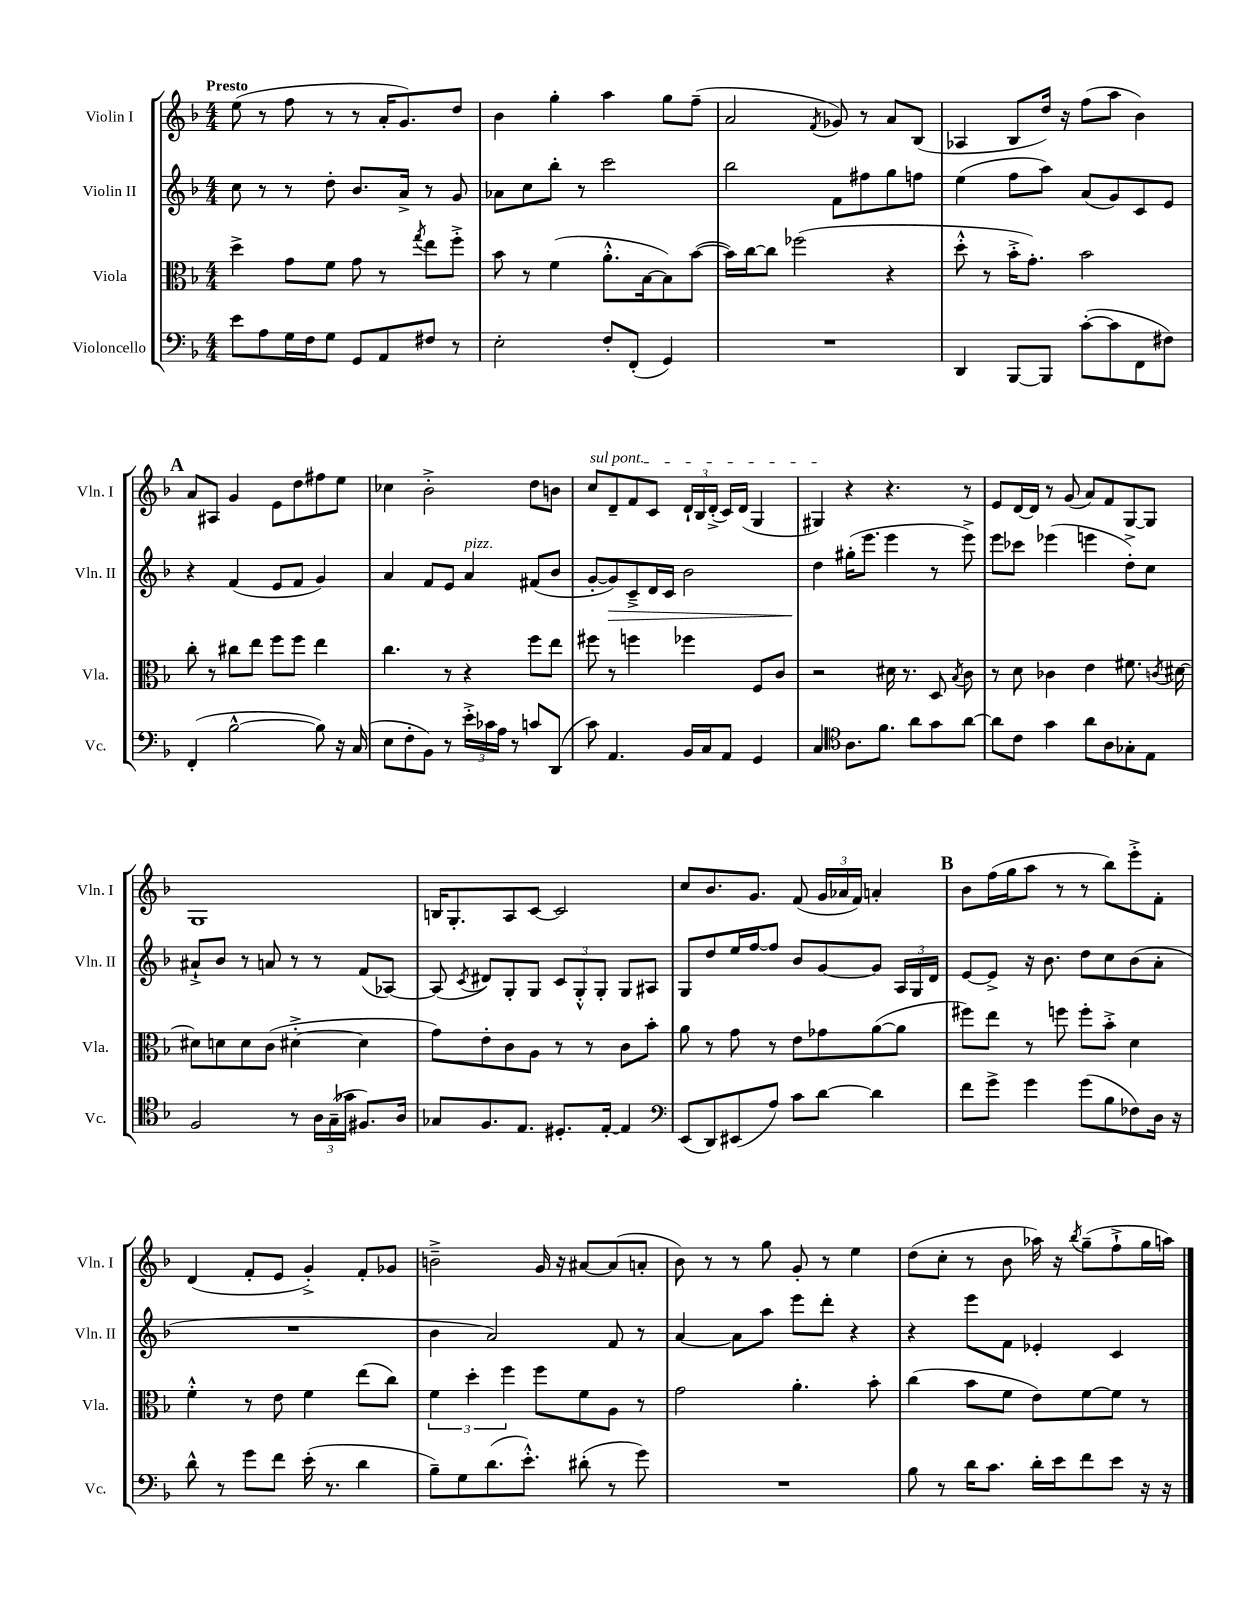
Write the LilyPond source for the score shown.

<<
\new StaffGroup <<
\new Staff = "s0" \with { instrumentName = "Violin I" shortInstrumentName = "Vln. I" } {
    \clef treble \key f \major \numericTimeSignature \time 4/4 \tempo "Presto"
    \autoBeamOff e''8( r8 f''8 r8 r8 a'16[-. g'8.) d''8] |
    bes'4 g''4-. a''4 g''8[ f''8]--( |
    a'2 \acciaccatura { f'8 } ges'8) r8 a'8[ bes8]( |
    aes4 bes8[ d''16]) r16 f''8[( a''8] bes'4) |
    \mark \markup { \bold "A" } a'8[ ais8] g'4 e'8[ d''8 fis''8 e''8] |
    ces''4 bes'2-.-> d''8[ b'8] |
    \once \override TextSpanner.bound-details.left.text = \markup { \italic "sul pont." } c''8[\startTextSpan d'8-- f'8 c'8] \tuplet 3/2 { d'16[-! bes16 d'16]-.->( } c'16[) d'16]( g4 |
    gis4\stopTextSpan) r4 r4. r8 |
    e'8[ d'16~ d'16] r8 g'8( a'8[) f'8 g8~ g8] |
    g1 |
    b16[ g8.-. a8 c'8]~ c'2 |
    c''8[ bes'8. g'8.] f'8( \tuplet 3/2 { g'16[ aes'16 f'16]) } a'4-. |
    \mark \markup { \bold "B" } bes'8[ f''16( g''16 a''8] r8 r8 bes''8[) e'''8-.-> f'8]-. |
    d'4( f'8[-. e'8] g'4-.->) f'8[-. ges'8] |
    b'2---> g'16 r16 ais'8[~ ais'8( a'8]-. |
    bes'8) r8 r8 g''8 g'8-. r8 e''4 |
    d''8[( c''8]-. r8 bes'8 aes''16) r16 \acciaccatura { bes''8 } g''8[--( f''8-!-> g''16 a''16]) \bar "|." |
}
\new Staff = "s1" \with { instrumentName = "Violin II" shortInstrumentName = "Vln. II" } {
    \clef treble \key f \major \numericTimeSignature \time 4/4
    \autoBeamOff c''8 r8 r8 d''8-. bes'8.[ a'16]-> r8 g'8 |
    aes'8[ c''8 bes''8]-. r8 c'''2 |
    bes''2 f'8[ fis''8 g''8 f''8] |
    e''4( f''8[ a''8]) a'8[( g'8) c'8 e'8] |
    \mark \markup { \bold "A" } r4 f'4( e'8[ f'8] g'4) |
    a'4 f'8[ e'8] a'4^\markup { \italic "pizz." } fis'8[( bes'8] |
    g'8[~-. g'8\>) c'8---> d'16 c'16] bes'2 |
    d''4\! gis''16[-.( e'''8.] e'''4 r8 e'''8->) |
    e'''8[ ces'''8] ees'''4( e'''4 d''8[-.->) c''8] |
    ais'8[-!-> bes'8] r8 a'8 r8 r8 f'8[( aes8]~) |
    aes8( \acciaccatura { c'8 } dis'8[) g8-. g8] \tuplet 3/2 { c'8[ g8-.-^ g8]-. } g8[ ais8] |
    g8[ d''8 e''16 f''16~ f''8] bes'8[ g'8~ g'8] \tuplet 3/2 { a16[ g16 d'16] } |
    \mark \markup { \bold "B" } e'8[~ e'8]-> r16 bes'8. d''8[ c''8 bes'8( a'8]-. |
    R1 |
    bes'4 a'2) f'8 r8 |
    a'4~ a'8[ a''8] e'''8[ d'''8]-. r4 |
    r4 e'''8[ f'8] ees'4-. c'4 \bar "|." |
}
\new Staff = "s2" \with { instrumentName = "Viola" shortInstrumentName = "Vla." } {
    \clef alto \key f \major \numericTimeSignature \time 4/4
    \autoBeamOff d''4-> g'8[ f'8] g'8 r8 \acciaccatura { g''8 } e''8[ f''8]-.-> |
    bes'8 r8 f'4( a'8.[-.-^ bes16~ bes8) bes'8]~( |
    bes'16[) c''16~ c''8] fes''2( r4 |
    d''8-.-^ r8 bes'16[-.-> g'8.]-.) bes'2 |
    \mark \markup { \bold "A" } c''8-. r8 cis''8[ e''8] f''8[ f''8] e''4 |
    c''4. r8 r4 f''8[ e''8] |
    fis''8 r8 f''4 fes''4 f8[ c'8] |
    r2 dis'16 r8. d8 \acciaccatura { bes8 } c'8 |
    r8 d'8 ces'4 e'4 fis'8. \acciaccatura { c'8 } dis'16~ |
    dis'8[ d'8 d'8 c'8]( dis'4~-.-> dis'4 |
    g'8[) e'8-. c'8 a8] r8 r8 c'8[ bes'8]-. |
    a'8 r8 g'8 r8 e'8[ ges'8 a'8~( a'8] |
    \mark \markup { \bold "B" } fis''8[) e''8] r8 f''8 f''8[-. bes'8]-.-> d'4 |
    f'4-.-^ r8 e'8 f'4 e''8[( c''8]) |
    \tuplet 3/2 { f'4 d''4-. f''4 } f''8[ f'8 a8] r8 |
    g'2 a'4.-. bes'8-. |
    c''4( bes'8[ f'8] e'8[) f'8~ f'8] r8 \bar "|." |
}
\new Staff = "s3" \with { instrumentName = "Violoncello" shortInstrumentName = "Vc." } {
    \clef bass \key f \major \numericTimeSignature \time 4/4
    \autoBeamOff e'8[ a8 g16 f16 g8] g,8[ a,8 fis8] r8 |
    e2-. f8[-. f,8]-.( g,4) |
    R1 |
    d,4 bes,,8[~ bes,,8] c'8[~-.( c'8 f,8 fis8]) |
    \mark \markup { \bold "A" } f,4-.( bes2~-^ bes8) r16 c16( |
    e8[ f8-. bes,8]) r8 \tuplet 3/2 { e'16[-.-> ces'16 a16] } r8 c'8[ d,8]( |
    c'8) a,4. bes,16[ c16 a,8] g,4 |
    c4 \clef tenor a8.[ f'8.] a'8[ g'8 a'8]~ |
    a'8[ c'8] g'4 a'8[ a8 ges8-. e8] |
    f2 r8 \tuplet 3/2 { a16[ g16--( ges'16] } fis8.[) a16] |
    ges8[ f8. e8.] dis8.[-. e16]~-. e4 |
    \clef bass e,8[( d,8) eis,8( a8]) c'8[ d'8]~ d'4 |
    \mark \markup { \bold "B" } f'8[ g'8]-> g'4 g'8[( bes8 fes8) d16] r16 |
    d'8-^ r8 g'8[ f'8] e'16-.( r8. d'4 |
    bes8[--) g8 d'8.( e'8.]-.-^) dis'8-.( r8 g'8) |
    R1 |
    bes8 r8 d'16[ c'8.] d'16[-. e'16 f'8 e'8] r16 r16 \bar "|." |
}
>>
>>
\layout { \context { \Score \remove "Bar_number_engraver" } }
